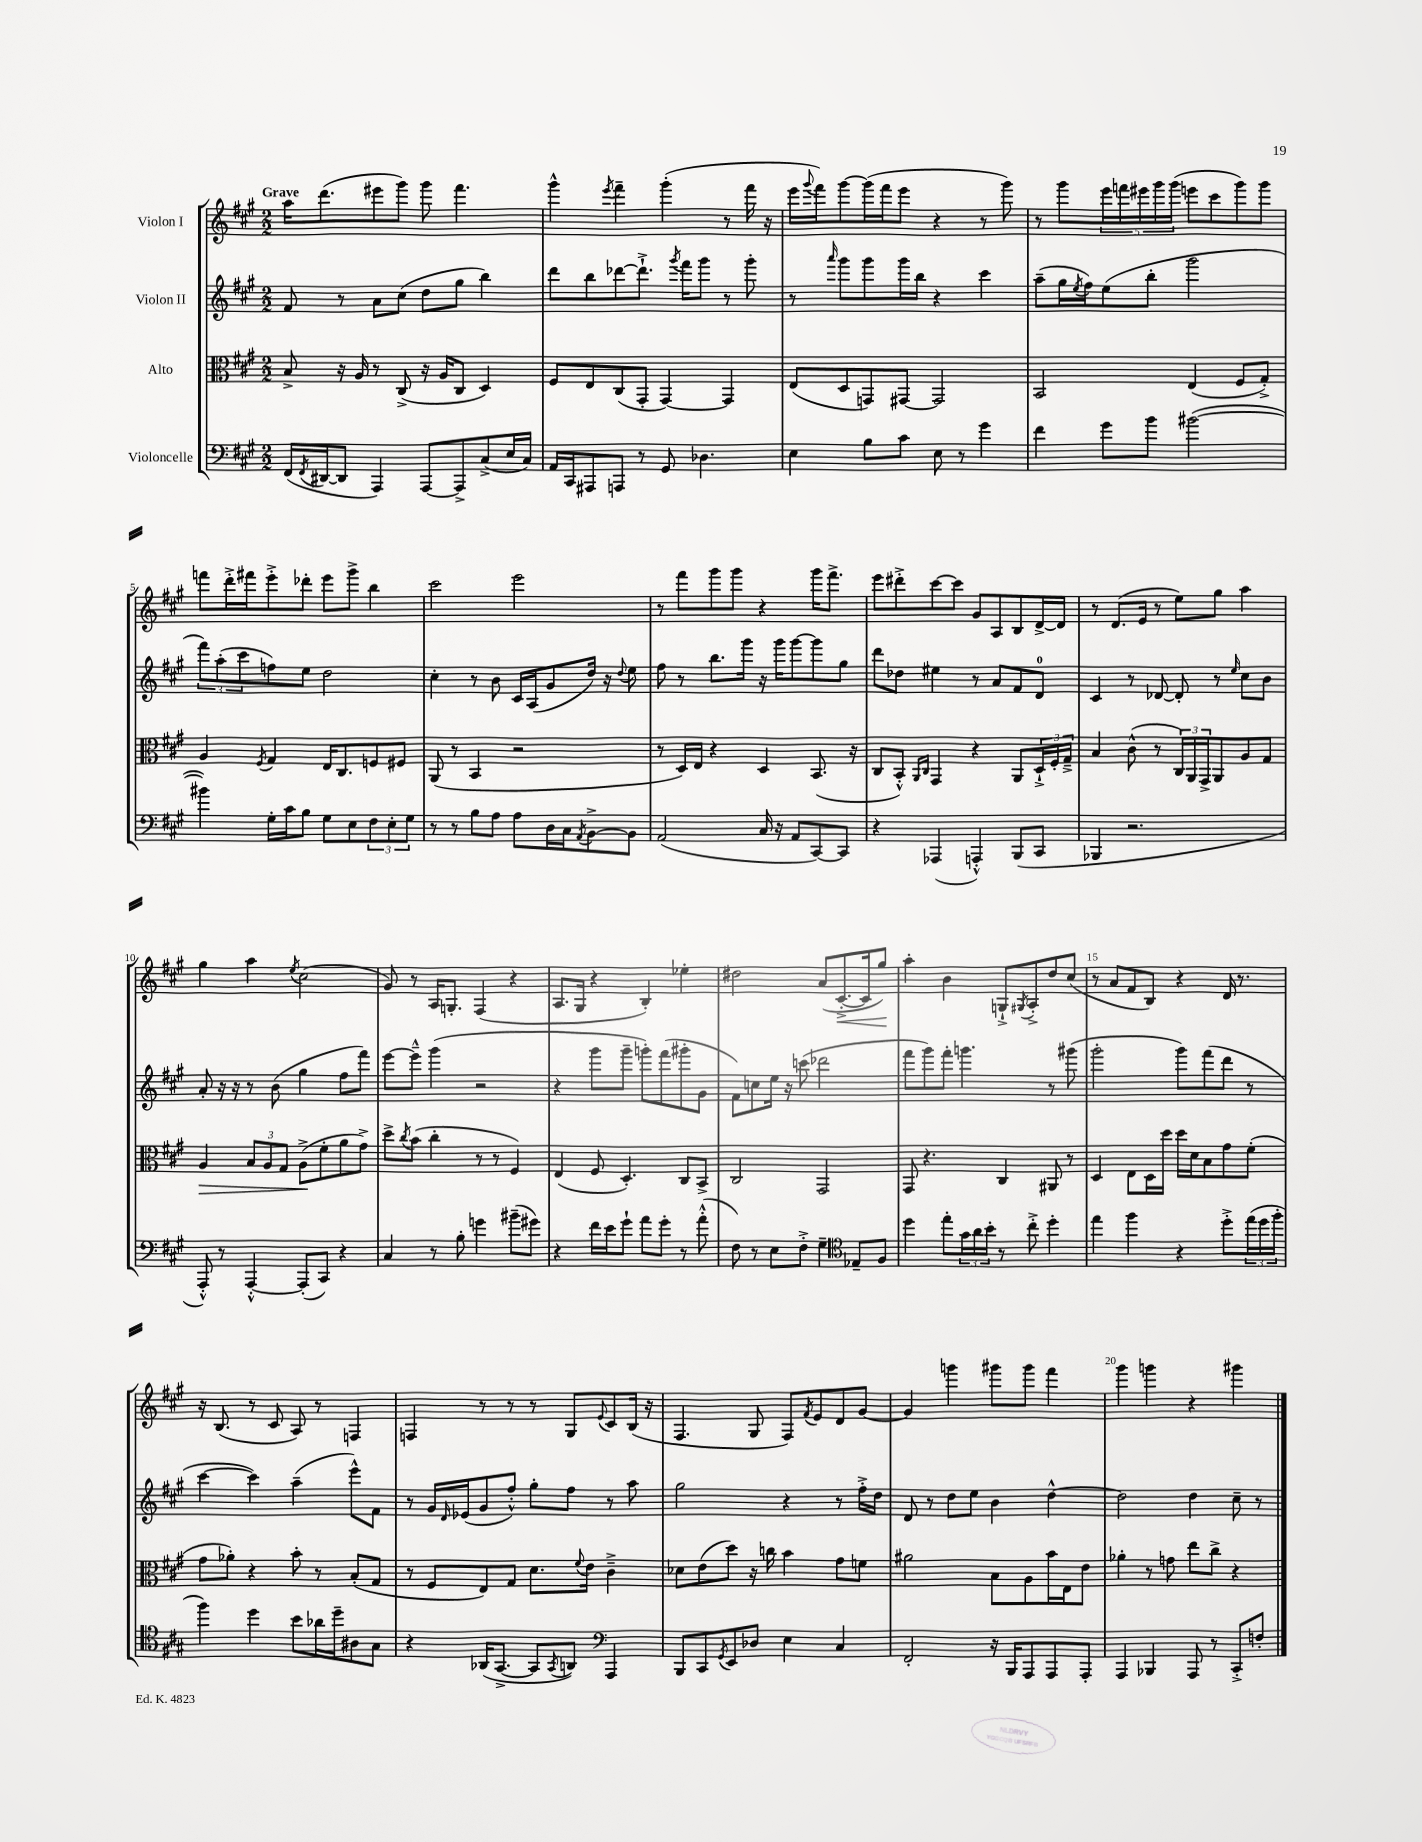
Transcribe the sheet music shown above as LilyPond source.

<<
\new StaffGroup <<
\new Staff = "s0" \with { instrumentName = "Violon I" } {
    \clef treble \key a \major \numericTimeSignature \time 2/2 \tempo "Grave"
    a''16 d'''8.( eis'''8 gis'''8) gis'''8 fis'''4. |
    gis'''4-^ \acciaccatura { e'''8 } fis'''4-- gis'''4-.( r8 fis'''16 r16 |
    e'''16 \appoggiatura { gis'''8 } fis'''16) gis'''8~ gis'''16( fis'''16 e'''8 r4 r8 gis'''8) |
    r8 gis'''8 \tuplet 5/4 { e'''16 f'''16 eis'''16 gis'''16 gis'''16( } e'''8 cis'''8 gis'''8) gis'''8 |
    f'''8 d'''16-.-> fis'''16 e'''8-.-> des'''8-. e'''8 gis'''8-> b''4 |
    cis'''2 e'''2 |
    r8 fis'''8 gis'''8 gis'''8 r4 gis'''16 fis'''8.-> |
    e'''8 dis'''8-.-> cis'''8~ cis'''8 gis'8 a8 b8 d'16~-> d'16 |
    r8 d'8.( e'16 r8 e''8) gis''8 a''4 |
    gis''4 a''4 \acciaccatura { e''8 } cis''2( |
    gis'8) r8 a16 g8.-. fis4( r4 |
    a8. gis16 r4 b4-.) ees''4-. |
    dis''2 a'8( cis'8.~-.->\< cis'16 gis''8\!) |
    a''4-. b'4 g8-!-> \acciaccatura { gis8 } a8-.-> d''8 cis''8( |
    r8 a'8 fis'8 b8) r4 d'16 r8. |
    r16 b8.( r8 cis'8 a8) r8 f4 |
    f4 r8 r8 r8 gis8 \appoggiatura { e'8 } cis'8 b16( r16 |
    fis4. gis8 fis8) \acciaccatura { fis'8 } e'8 d'8 gis'8~ |
    gis'4 g'''4 gis'''8 gis'''8 fis'''4 |
    gis'''4 g'''4 r4 gis'''4 \bar "|." |
}
\new Staff = "s1" \with { instrumentName = "Violon II" } {
    \clef treble \key a \major \numericTimeSignature \time 2/2
    fis'8 r8 a'8 cis''8( d''8 gis''8 b''4) |
    d'''8 b''8 des'''8~ des'''8.-!-> \acciaccatura { gis'''8 } fis'''16 gis'''8 r8 gis'''8-. |
    r8 \grace { a'''16 } gis'''8 gis'''8 gis'''16 b''16 r4 cis'''4 |
    a''8--( gis''16 \acciaccatura { e''8 } fis''16) e''8( b''8-. gis'''2 |
    \tuplet 3/2 { fis'''8) a''8-.( cis'''8 } f''8) e''8 d''2 |
    cis''4-. r8 b'8 cis'16 a16( gis'8 d''16) r16 \appoggiatura { d''8 } e''8 |
    fis''8 r8 b''8. gis'''16 r16 gis'''16 gis'''8~ gis'''8 gis''8 |
    d'''8 des''8 eis''4 r8 a'8 fis'8 d'8-0 |
    cis'4 r8 des'8~ des'8-. r8 \grace { e''16 } cis''8 b'8 |
    a'8-. r16 r16 r8 b'8( gis''4 fis''8 fis'''8) |
    e'''8~ e'''8---^ gis'''4( r2 |
    r4 gis'''8 gis'''8-- g'''8-.) fis'''8( gis'''8-. gis'8 |
    fis'8) c''8 e''16 r16 c'''8( des'''2 |
    fis'''8 gis'''8) fis'''8-. g'''4. r8 gis'''8( |
    gis'''2-. gis'''8) fis'''8( d'''8 r8 |
    cis'''4~ cis'''4) a''4--( e'''8-^) fis'8 |
    r8 gis'16 \grace { d'16 } ees'16( gis'8 fis''8-.-^) gis''8-. fis''8 r8 a''8 |
    gis''2 r4 r8 fis''16-.-> d''16 |
    d'8 r8 d''8 e''8 b'4 d''4~-^ |
    d''2 d''4 cis''8-- r8 \bar "|." |
}
\new Staff = "s2" \with { instrumentName = "Alto" } {
    \clef alto \key a \major \numericTimeSignature \time 2/2
    b8-> r16 a16 r8 cis8->( r16 a16 cis8 d4) |
    fis8 e8 cis8( gis,8-. gis,4~) gis,4 |
    e8( d8 g,8) gis,8~ gis,2 |
    b,2 e4( fis8 gis8-.->) |
    a4 \acciaccatura { fis8 } gis4 e16 cis8. f8 fis8 |
    a,8( r8 b,4 r2 |
    r8 d16) e16 r4 d4 b,8.( r16 |
    cis8 b,8-.-^) \grace { a,16 cis16 } gis,4 r4 a,8 \tuplet 3/2 { d16-!-> fis16-. gis16---> } |
    b4 cis'8-^( r8 \tuplet 3/2 { cis16) a,16 gis,16-> } a,8 a8 gis8 |
    a4\> \tuplet 3/2 { b8 a8 gis8 } a8->\!( fis'8-. a'8 gis'8->) |
    d''8-> \acciaccatura { cis''8 } b'8( cis''4-. r8 r8 fis4) |
    e4( fis8 d4.-.) cis8 b,8-> |
    cis2 gis,2 |
    gis,8 r4. cis4 ais,8 r8 |
    d4 e8 d16 d''16 d''16 d'16 b8 gis'8 fis'8-.( |
    gis'8 aes'8-.) r4 b'8-. r8 b8-.( gis8 |
    r8 fis8 e8) gis8 d'8. \appoggiatura { fis'8 } e'16 cis'4---> |
    des'8 e'8( d''8) r16 c''16 b'4 gis'8 f'8 |
    ais'2 b8 a8 b'16 e16 e'8 |
    aes'4-. r8 g'8 e''8 cis''8-> r4 \bar "|." |
}
\new Staff = "s3" \with { instrumentName = "Violoncelle" } {
    \clef bass \key a \major \numericTimeSignature \time 2/2
    fis,16( \acciaccatura { fis,8 } dis,16~ dis,8 a,,4) a,,8~ a,,8-> cis8->( e16 cis16) |
    a,16 cis,16 ais,,8 a,,8 r8 gis,8 des4. |
    e4 b8 cis'8 e8 r8 gis'4 |
    fis'4 gis'8 b'8 bis'2~( |
    bis'4) gis16-. cis'16 b8 gis8 e8 \tuplet 3/2 { fis8 e8-. gis8 } |
    r8 r8 b8 a8 a8 d16 cis16 \acciaccatura { a,8 } b,8~-> b,8 |
    a,2( cis16 r16 a,8 cis,8~) cis,8 |
    r4 aes,,4( a,,4-.-^) b,,8( cis,8 |
    bes,,4 r2. |
    a,,8-.-^) r8 a,,4~-.-^ a,,8-.( cis,8) r4 |
    cis4 r8 b8-. g'4 bis'8--( gis'8) |
    r4 fis'16 e'16 gis'8-! a'8 gis'8-. r8 a'8-.-^( |
    fis8) r8 e8 fis8-.-> gis4-- \clef tenor ees8-- fis8 |
    d''4 e''8-. \tuplet 3/2 { gis'16 a'16 b'16-. } r8 cis''8-.-> d''4-. |
    e''4 fis''4 r4 d''8-.-> \tuplet 3/2 { e''16( d''16 fis''16-. } |
    fis''4) d''4 b'8 aes'16 d''16-- ais8 gis8 |
    r4 aes,16( gis,8.~-> gis,8 \acciaccatura { gis,8 } a,8) \clef bass a,,4 |
    b,,8 cis,8 \acciaccatura { gis,8 } e,8 des8 e4 cis4 |
    fis,2-. r16 b,,16 a,,8 a,,8 a,,8-. |
    a,,4 bes,,4 a,,8 r8 cis,8-.-> f8-. \bar "|." |
}
>>
>>
\layout { \context { \Score \override BarNumber.break-visibility = ##(#f #t #t) barNumberVisibility = #(every-nth-bar-number-visible 5) } }
